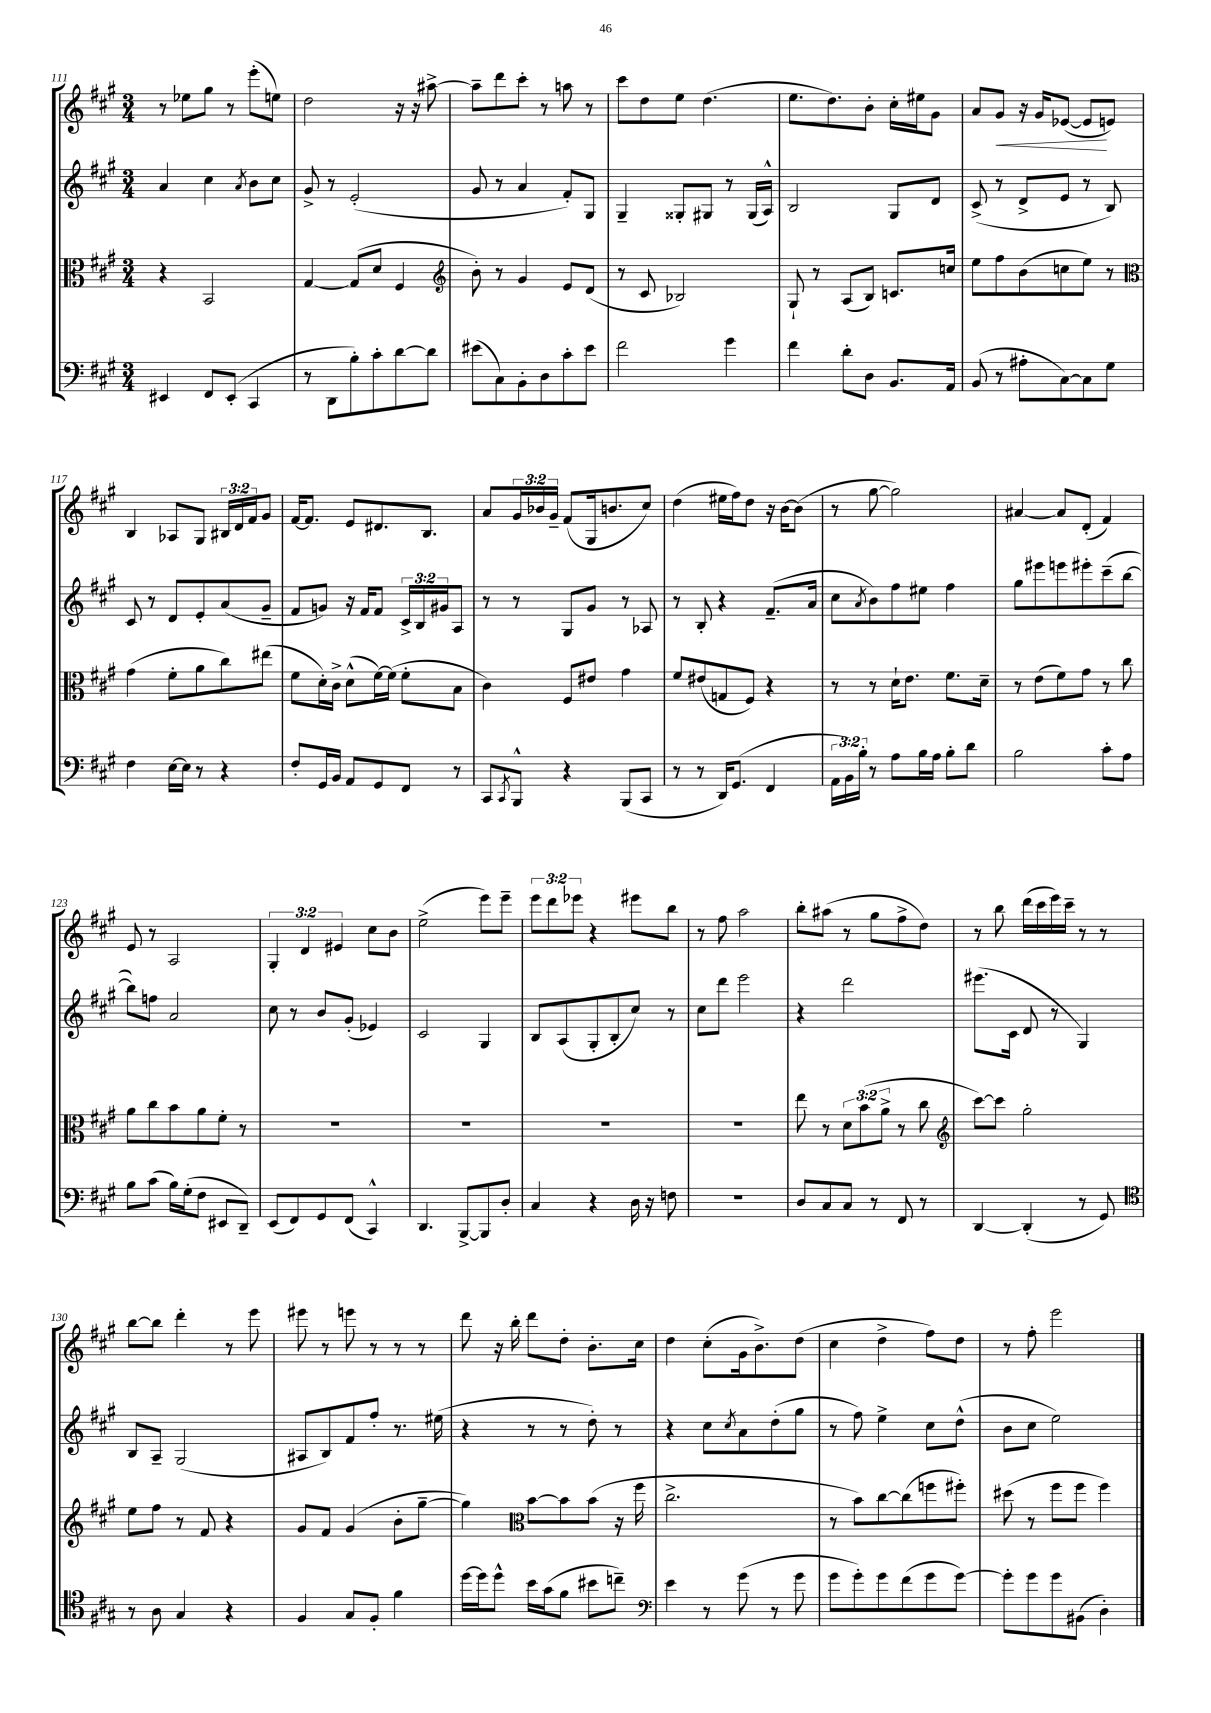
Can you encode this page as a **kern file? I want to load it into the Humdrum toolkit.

**kern	**kern	**kern	**kern	**dynam
*part4	*part3	*part2	*part1	*part1
*staff4	*staff3	*staff2	*staff1	*staff1
*clefF4	*clefC3	*clefG2	*clefG2	*
*k[f#c#g#]	*k[f#c#g#]	*k[f#c#g#]	*k[f#c#g#]	*
*M3/4	*M3/4	*M3/4	*M3/4	*
=111	=111	=111	=111	=111
4EE#X/	4r	4a/	8r	.
.	.	.	8ee-X\L	.
8FF#/L	2BB/	4cc#\	8gg#\J	.
(8EE#'/J	.	.	8r	.
.	.	8qa/	.	.
4CC#/	.	8b\L	(8eee'\L	.
.	.	8cc#\J	8een\J)	.
=112	=112	=112	=112	=112
8r	[4G#/	8g#^/	2dd\	.
8DD\L	.	8r	.	.
8B'\)	(8G#/L]	(2e'/	.	.
8c#'\	8d/J	.	.	.
[8d\	4F#/	.	16r	.
.	.	.	16r	.
8d\J]	.	.	[8aa#X^\	.
=113	=113	=113	=113	=113
*	*clefG2	*	*	*
(8e#X\L	8b'\)	8g#/	8aa#~\L]	.
8C#\)	8r	8r	8ddd\	.
8BB'\	4g#/	4a/	8ccc#'\J	.
8D\	.	.	8r	.
8c#'\	8e/L	8f#'/L)	8aan\	.
8e#\J	(8d/J	8G#/J	8r	.
=114	=114	=114	=114	=114
2f#\	8r	4G#~/	8ccc#\L	.
.	8c#/	.	8dd\	.
.	2B-X/)	8G##X'/L	8ee\J	.
.	.	8G#X/J	(4.dd\	.
4g#\	.	8r	.	.
.	.	(16G#/LL	.	.
.	.	16A^^/JJ)	.	.
=115	=115	=115	=115	=115
4f#\	8G#`/	2B/	8.ee\L	.
.	8r	.	.	.
.	.	.	8.dd\)	.
8d'\L	(8A/L	.	.	.
8D\J	8B/J)	.	8b'\J	.
8.BB/L	8.cn/L	8G#/L	16cc#'\LL	.
.	.	.	16ee#X\J	.
.	.	8d/J	8g#\J	.
16AA/Jk	16ccn/Jk	.	.	.
=116	=116	=116	=116	=116
(8BB/	8ee\L	(8c#^/	8a/L	.
!	!	!	!	!LO:HP:b
8r	8ff#\	8r	8g#/J	<
8A#X'\L	(8b\	8d^/L	16r	.
.	.	.	16g#/KL	.
[8C#\)	8ccn\	8e/J	([8e-X/J	.
8C#\]	8ee\J)	8r	8e-/L]	.
8G#\J	8r	8B/)	8en/J)	[
!!LO:LB:g=z
=117	=117	=117	=117	=117
*	*clefC3	*	*	*
4F#\	(4g#\	8c#/	4B/	.
.	.	8r	.	.
[16E\LL	8f#'\L	8d/L	8A-X/L	.
16E\JJ]	.	.	.	.
8r	8a\	8e'/	8G#/J	.
4r	8cc#\)	(8a/	24B#X/LL	.
.	.	.	24d/	.
.	.	.	24f#/J	.
.	(8ee#X\J	8g#~/J	8g#/J	.
=118	=118	=118	=118	=118
8F#'/L	8f#\L	8f#/L	[16f#/KL	.
.	.	.	8.f#/J]	.
16GG#/L	16d'\L)	8gn/J)	.	.
16BB/JJ	16c#^\JJ	.	.	.
8AA/L	(8d^^\L	16r	8e/L	.
.	.	16f#/KL	.	.
8GG#/	[16f#\L)	8f#/J	8.d#X/	.
.	(16f#\JJ]	.	.	.
8FF#/J	8f#'\L	24c#^/LL	.	.
.	.	24B/	.	.
.	.	.	8.B/J	.
.	.	24g#X/J	.	.
8r	8B\J	8A/J	.	.
=119	=119	=119	=119	=119
8CC#/L	4c#\)	8r	8a/L	.
8qCC#/	.	.	.	.
8BBB^^/J	.	8r	24g#/L	.
.	.	.	24b-X/	.
.	.	.	24g#~/JJ	.
4r	8F#/L	8G#/L	(8f#/L	.
.	8e#X/J	8g#/J	16G#/k	.
.	.	.	8.bn/	.
(8BBB/L	4g#\	8r	.	.
8CC#/J	.	8A-X/	8cc#/J)	.
=120	=120	=120	=120	=120
8r	8f#/L	8r	(4dd\	.
8r	(8e#X/	8B'/	.	.
16DD/KL)	8Gn/	4r	16ee#X\LL	.
(8.GG#/J	.	.	16ff#\J)	.
.	8F#/J)	.	8dd\J	.
4FF#/	4r	(8.f#~/L	16r	.
.	.	.	[16b\KL	.
.	.	.	(8b\J]	.
.	.	16a/Jk	.	.
=121	=121	=121	=121	=121
24AA\LL	8r	8cc#\L	8r	.
24BB\)	.	.	.	.
24B'\JJ	.	.	.	.
.	.	8qa/	.	.
8r	8r	8b\)	[8gg#\	.
8A\L	16d`\KL	8ff#\	2gg#\])	.
.	8.e\J	.	.	.
16B\L	.	8ee#X\J	.	.
16A\JJ	.	.	.	.
8B'\L	8.f#\L	4ff#\	.	.
8d\J	.	.	.	.
.	16d~\Jk	.	.	.
=122	=122	=122	=122	=122
2B\	8r	8gg#\L	[4a#X/	.
.	(8e\L	8eee#X\	.	.
.	8f#\)	8eeen\	8a#/L]	.
.	8g#\J	8eee#X'\	(8d'/J	.
8c#'\L	8r	(8ccc#~\	4f#/)	.
8A\J	8cc#\	[8bb\J	.	.
!!LO:LB:g=z
=123	=123	=123	=123	=123
8B\L	8a\L	8bb\L])	8e/	.
(8c#\J	8cc#\	8ffn\J	8r	.
16B\LL)	8b\	2a/	2A/	.
(16G#'\J	.	.	.	.
8F#\J	8a\	.	.	.
8EE#X/L	8f#'\J	.	.	.
8DD~/J)	8r	.	.	.
=124	=124	=124	=124	=124
(8EE/L	2.r	8cc#\	6G#'/	.
8FF#/)	.	8r	.	.
.	.	.	6d/	.
8GG#/	.	8b/L	.	.
.	.	.	6e#X/	.
(8FF#/J	.	(8g#'/J	.	.
4CC#^^/)	.	4e-X/)	8cc#\L	.
.	.	.	8b\J	.
=125	=125	=125	=125	=125
4.DD/	2.r	2c#/	(2ee^\	.
[8BBB^/L	.	.	.	.
8BBB/]	.	4G#/	8eee\L)	.
8D'/J	.	.	8eee~\J	.
=126	=126	=126	=126	=126
4C#/	2.r	8B/L	12eee\L	.
.	.	.	12ddd\	.
.	.	(8A/	.	.
.	.	.	12eee-X\J	.
4r	.	8G#'/	4r	.
.	.	8B'/	.	.
16D\	.	8cc#/J)	8eee#X\L	.
16r	.	.	.	.
8Fn\	.	8r	8bb\J	.
=127	=127	=127	=127	=127
2.r	2.r	8cc#\L	8r	.
.	.	8ddd\J	8ff#\	.
.	.	2eee\	2aa\	.
=128	=128	=128	=128	=128
8D/L	8ee\	4r	8bb'\L	.
8C#/	8r	.	(8aa#X\J	.
8C#/J	12d\L	2ddd\	8r	.
.	(12b\	.	.	.
8r	.	.	8gg#\L	.
.	12a^\J	.	.	.
8FF#/	8r	.	8ff#^\	.
8r	8cc#\	.	8dd\J)	.
=129	=129	=129	=129	=129
*	*clefG2	*	*	*
[4DD/	[8ccc#\L)	(8.eee#X\L	8r	.
.	8ccc#\J]	.	8bb\	.
.	.	16c#\Jk	.	.
(4DD'/]	2gg#'\	8d/	(16ddd\LL	.
.	.	.	16ccc#\	.
.	.	8r	16eee\)	.
.	.	.	16ccc#~\JJ	.
8r	.	4G#/)	8r	.
8GG#/)	.	.	8r	.
!!LO:LB:g=z
=130	=130	=130	=130	=130
*clefC4	*	*	*	*
8r	8ee\L	8B/L	[8bb\L	.
8A\	8ff#\J	8A~/J	8bb\J]	.
4G#/	8r	(2G#/	4ddd'\	.
.	8f#/	.	.	.
4r	4r	.	8r	.
.	.	.	8eee\	.
=131	=131	=131	=131	=131
4F#/	8g#/L	8A#X/L	8eee#X\	.
.	8f#/J	8B/)	8r	.
8G#/L	(4g#/	8f#/	8eeen\	.
8F#'/J	.	8ff#'/J	8r	.
4f#\	8b'\L	8.r	8r	.
.	[8gg#~\J	.	8r	.
.	.	(16ee#X\	.	.
=132	=132	=132	=132	=132
[16dd\LL	4gg#\])	4r	8ddd\	.
16dd\J]	.	.	.	.
8dd^^\J	.	.	16r	.
.	.	.	16bb'\	.
*	*clefC3	*	*	*
16b\LL	[8b\L	8r	8ddd\L	.
(16g#\J	.	.	.	.
8f#\J	8b\]	8r	8dd'\J	.
8b#X\L	(8b\J	8dd'\)	8.b'\L	.
8ccn~\J)	16r	8r	.	.
.	16ff#\	.	16cc#\Jk	.
=133	=133	=133	=133	=133
*clefF4	*	*	*	*
4e\	2.cc#^\	4r	4dd\	.
8r	.	8cc#\L	(8cc#'\L	.
.	.	8qcc#/	.	.
(8g#\	.	8a\	16g#\k	.
.	.	.	8.b^\)	.
8r	.	(8dd'\	.	.
8g#\	.	8gg#\J	(8dd\J	.
=134	=134	=134	=134	=134
8g#\L	8r	8r	4cc#\	.
8g#'\)	8b\L)	8ff#\)	.	.
8g#\	[8cc#\	4ee^\	4dd^\	.
(8f#\	(8cc#\]	.	.	.
8g#\	8ffn\	8cc#\L	8ff#\L)	.
[8g#\J)	8ff#X'\J)	(8dd^^\J	8dd\J	.
=135	=135	=135	=135	=135
8g#'\L]	(8dd#X\	8b\L	8r	.
8g#\	8r	8cc#\J	8ff#'\	.
8g#\	8ff#\L	2ee\)	2eee\	.
(8BB#X\J	8ff#\J	.	.	.
4D'\)	4ff#\)	.	.	.
==	==	==	==	==
*-	*-	*-	*-	*-
